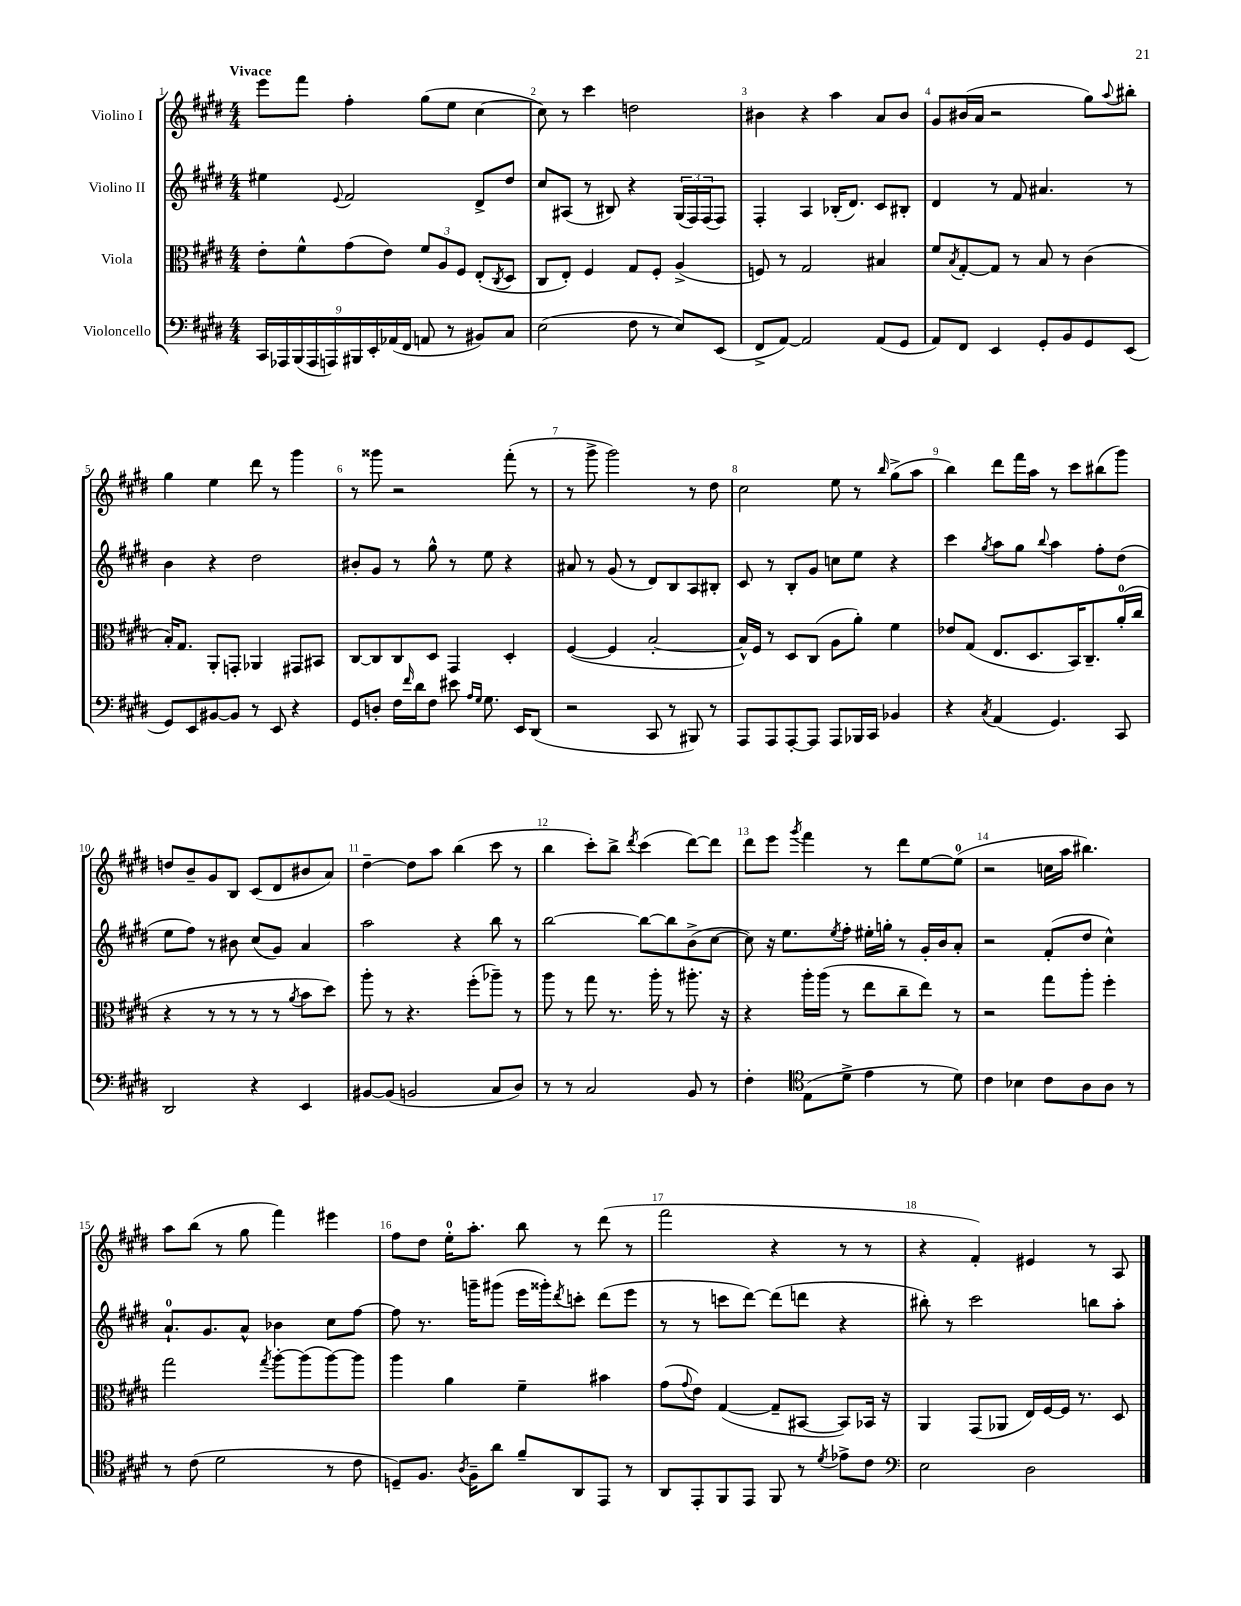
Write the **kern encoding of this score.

**kern	**kern	**kern	**kern
*part4	*part3	*part2	*part1
*staff4	*staff3	*staff2	*staff1
*I"Violoncello	*I"Viola	*I"Violino II	*I"Violino I
*clefF4	*clefC3	*clefG2	*clefG2
*k[f#c#g#d#]	*k[f#c#g#d#]	*k[f#c#g#d#]	*k[f#c#g#d#]
*M4/4	*M4/4	*M4/4	*M4/4
=1	=1	=1	=1
!	!	!	!LO:TX:a:B:t=Vivace
18CC#/LL	8e'\L	4ee#X\	8eee\L
18AAA-X/	.	.	.
(18BBB/	.	.	.
.	8f#^^\	.	8fff#\J
18AAA-/	.	.	.
18AAAn/)	.	.	.
.	.	8qqe/	.
.	(8g#\	2f#/	4ff#'\
18BBB#X/	.	.	.
18EE'/	.	.	.
.	8e\J)	.	.
(18AA-X/	.	.	.
18FF#/JJ	.	.	.
8AAn/	12f#/L	.	(8gg#\L
.	12A/	.	.
8r	.	.	8ee\J
.	12F#/J	.	.
8BB#X/L)	(8E'/L	8d#^/L	[4cc#\
.	8qC#/	.	.
8C#/J	8D#/J	8dd#/J	.
=2	=2	=2	=2
(2E\	8C#/L	8cc#/L	8cc#\])
.	8E'/J)	(8A#X/J	8r
.	4F#/	8r	4ccc#\
.	.	8B#X/)	.
8F#\	8G#/L	4r	2ddn\
8r	8F#'/J	.	.
8E/L)	(4A^/	(24G#/LL	.
.	.	24F#/)	.
.	.	(24F#/J	.
(8EE/J	.	8F#/J)	.
=3	=3	=3	=3
8FF#^/L	8Fn/)	4F#'/	4b#X\
[8AA/J)	8r	.	.
2AA/]	2G#/	4A/	4r
.	.	(16B-X'/KL	4aa\
.	.	8.d#/J)	.
(8AA/L	4B#X/	8c#/L	8a/L
8GG#/J	.	8B#X'/J	8b#/J
=4	=4	=4	=4
8AA/L)	8f#/L	4d#/	8g#/L
.	8qB/	.	.
8FF#/J	[8G#'/	.	(16b#X/L
.	.	.	16a/JJ
4EE/	8G#/J]	8r	2r
.	8r	8f#/	.
8GG#'/L	8B/	4.a#X/	.
8BB/	8r	.	.
8GG#/	(4c#\	.	8gg#\L)
.	.	.	8qqaa/
(8EE/J	.	8r	8bb#X'\J
!!LO:LB:g=z
=5	=5	=5	=5
8GG#/L)	16B'/KL)	4b\	4gg#\
.	8.G#/J	.	.
8EE/	.	.	.
[8BB#X/	8AA'/L	4r	4ee\
8BB#/J]	8GGn'/J	.	.
8r	4AA-X/	2dd#\	8ddd#\
8EE/	.	.	8r
4r	8GG#X/L	.	4ggg#\
.	8BB#X/J	.	.
=6	=6	=6	=6
8GG#/L	[8C#/L	8b#X'/L	8r
8Dn'/J	8C#/]	8g#/J	8ggg##X\
16F#\LL	8C#/	8r	2r
16qqf#/	.	.	.
16d#\J	.	.	.
8F#\J	8D#/J	8gg#^^\	.
8e#X\	4GG#/	8r	.
16qqA/LL	.	.	.
16qqG#/JJ	.	.	.
8.G#\	.	8ee\	.
.	4D#'/	4r	(8fff#'\
16EE/KL	.	.	.
(8DD#/J	.	.	8r
=7	=7	=7	=7
2r	([4F#/	8a#X/	8r
.	.	8r	8ggg#^\
.	4F#/]	(8g#/	2ggg#\)
.	.	8r	.
8CC#/	[2B'/	8d#/L)	.
8r	.	8B/	.
8BBB#X/)	.	8A/	8r
8r	.	8B#X'/J	8dd#\
=8	=8	=8	=8
8AAA/L	16B^^/LL])	8c#/	2cc#\
.	16F#/JJ	.	.
8AAA/	8r	8r	.
[8AAA'/	8D#/L	8B'/L	.
8AAA/J]	(8C#/J	8g#/J	.
8AAA/L	8A\L	8ccn\L	8ee\
16BBB-X/L	8a'\J)	8ee\J	8r
16CC#/JJ	.	.	.
.	.	.	16qqbb/
4BB-X/	4f#\	4r	(8gg#^\L
.	.	.	8aa\J
=9	=9	=9	=9
4r	8e-X/L	4ccc#\	4bb\)
.	(8G#/J	.	.
8qC#/	.	8qgg#/	.
(4AA/	8.E/L	8aa\L	8ddd#\L
.	.	8gg#\J	16fff#\L
.	8.D#/	.	16aa\JJ
.	.	8qqbb/	.
4.GG#/)	.	4aa\	8r
.	16BB/K)	.	8ccc#\L
.	8.C#~/	.	.
.	.	8ff#'\L	(8bb#X\
8CC#/	(16a'/L	(8dd#\J	8ggg#\J)
.	16cc#/JJ	.	.
!!LO:LB:g=z
=10	=10	=10	=10
2DD#/	4r	8ee\L	8ddn/L
.	.	8ff#\J)	8b~/
.	8r	8r	8g#/
.	8r	8b#X\	8B/J
4r	8r	(8cc#/L	(8c#/L
.	8r	8g#/J)	8d#/
.	8qa/	.	.
4EE/	8b\L	4a/	8b#X/
.	8dd#\J)	.	8a/J)
=11	=11	=11	=11
[8BB#X/L	8aa'\	2aa\	[4dd#~\
(8BB#/J]	8r	.	.
2BBn/	4.r	.	8dd#\L]
.	.	.	8aa\J
.	.	4r	(4bb\
.	(8ff#'\L	.	.
8C#/L	8aa-X~\J)	8bb\	8ccc#\
8D#/J)	8r	8r	8r
=12	=12	=12	=12
8r	8aa\	[2bb\	4bb\
8r	8r	.	.
2C#/	8gg#\	.	8ccc#'\L)
.	8.r	.	8bb^\J
.	.	.	8qddd#/
.	.	8bb\L_	(4ccc#\
.	16aa'\	.	.
.	8r	8bb\]	.
8BB/	8.aa#X'\	(8b^\	[8ddd#\L)
8r	.	[8cc#\J	8ddd#\J]
.	16r	.	.
=13	=13	=13	=13
4F#'\	4r	8cc#\])	8ddd#\L
.	.	16r	8eee\J
.	.	8.ee\L	.
*clefC4	*	*	*
.	.	.	8qggg#/
(8E\L	16aa'\LL	.	4fff#\
.	(16aa\JJ	.	.
.	.	8qee/	.
8d#^\J	8r	8ff#'\J	.
4e\	8ee\L	16ee#X'\LL	8r
.	.	16ggn'\JJ	.
.	8cc#~\	8r	8ddd#\L
8r	8ee\J)	16g#'/LL	[8ee\
.	.	16b/J	.
8d#\)	8r	8a'/J	(8ee\J]
=14	=14	=14	=14
4c#\	2r	2r	2r
4B-X\	.	.	.
8c#\L	8gg#\L	(8f#'/L	16ccn\LL
.	.	.	16aa\JJ
8A\	8aa'\J	8dd#/J	4.bb#X\)
8A\J	4ff#'\	4cc#^^\)	.
8r	.	.	.
!!LO:LB:g=z
=15	=15	=15	=15
8r	2gg#\	8.a`/L	8aa\L
(8c#\	.	.	(8bb\J
.	.	8.g#/	.
2d#\	.	.	8r
.	.	8a^^/J	8gg#\
.	8qgg#/	.	.
.	[8aa'\L	4b-X\	4fff#\)
.	(8aa\]	.	.
8r	[8aa\)	8cc#\L	4eee#X\
8c#\	8aa\J]	[8ff#\J	.
=16	=16	=16	=16
8Dn~/L)	4aa\	8ff#\]	8ff#\L
8.F#/J	.	8.r	8dd#\J
.	4a\	.	16ee'\KL
8qA/	.	.	.
16F#~\KL	.	16gggn~\KL	8.aa'\J
8a\J	.	(8ggg#X\J	.
8f#~/L	4f#~\	16eee\LL	8bb\
.	.	16ggg##X'\J)	.
.	.	8qddd#/	.
8AA/	.	8cccn'\J	8r
8EE/J	4b#X\	(8ddd#\L	(8ddd#\
8r	.	8eee\J	8r
=17	=17	=17	=17
8AA/L	(8g#\L	8r	2fff#\
.	8qqg#/	.	.
8EE'/	8e\J)	8r	.
8FF#/	([4G#/	8cccn\L	.
8EE/J	.	[8ddd#\J)	.
8FF#/	8G#~/L]	(8ddd#\L]	4r
8r	[8BB#X/J	8dddn\J	.
8qd#/	.	.	.
8e-X^\L	8BB#/L])	4r	8r
8c#\J	16BB-X/Jk	.	8r
.	16r	.	.
=18	=18	=18	=18
*clefF4	*	*	*
2E\	4AA/	8bb#X'\)	4r
.	.	8r	.
.	(8GG#/L	2ccc#\	4f#'/)
.	8AA-X/J	.	.
2D#\	16E/LL)	.	4e#X/
.	[16F#/	.	.
.	16F#/JJ]	.	.
.	8.r	.	.
.	.	8bbn\L	8r
.	8D#/	8aa'\J	8A/
==	==	==	==
*-	*-	*-	*-
